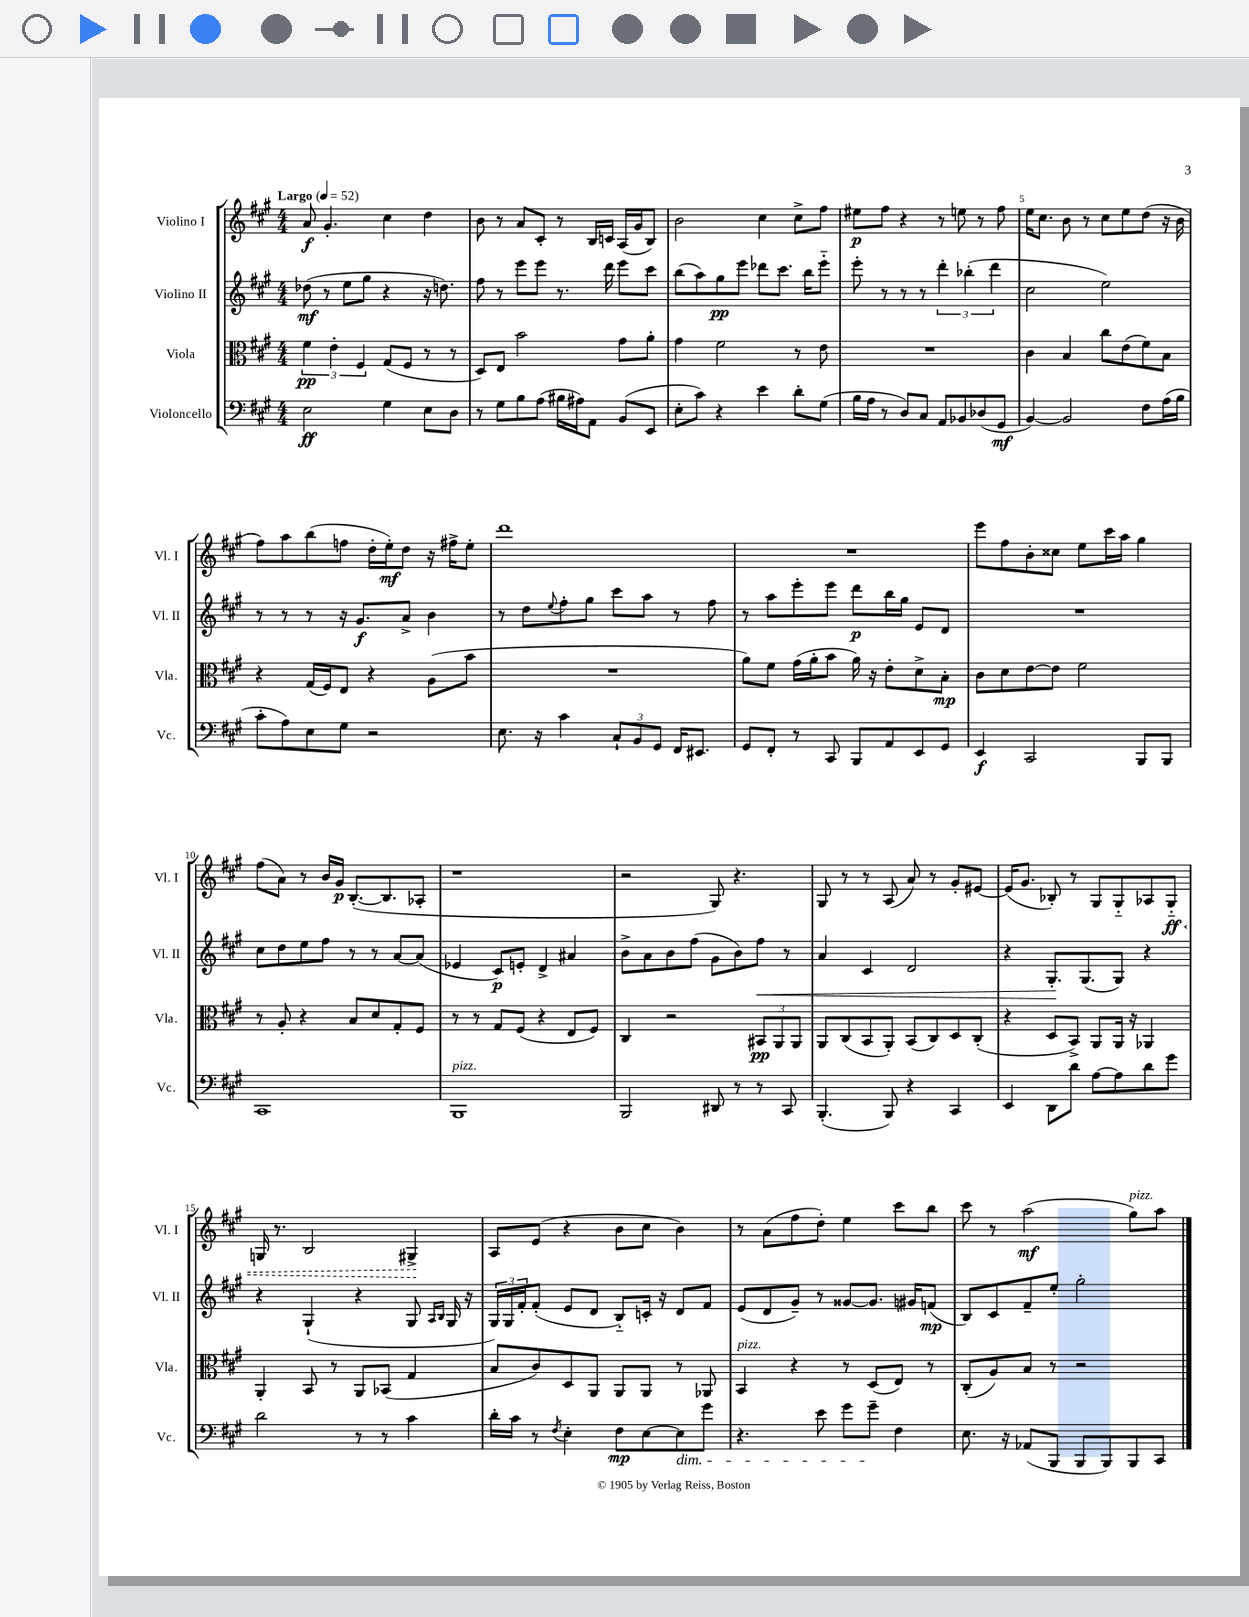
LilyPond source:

<<
\new StaffGroup <<
\new Staff = "s0" \with { instrumentName = "Violino I" shortInstrumentName = "Vl. I" } {
    \clef treble \key a \major \numericTimeSignature \time 4/4 \tempo "Largo" 4 = 52
    a'8\f gis'4.-. cis''4 d''4 |
    b'8 r8 a'8 cis'8-. r8 b16 c'16 a16( gis'16 b8) |
    b'2 cis''4 cis''8-> fis''8 |
    eis''8\p fis''8 r4 r8 e''8 r8 fis''8 |
    e''16 cis''8. b'8 r8 cis''8 e''8 d''8( r16 b'16 |
    fis''8) a''8 b''8( f''8 d''16-. e''16-.\mf) d''8 r16 fis''16-> e''8-. |
    d'''1 |
    R1 |
    e'''8 fis''8 b'8-. cisis''8 e''8 cis'''16 a''16 gis''4 |
    fis''8( a'8) r8 b'16 gis'16\p b8.~-.( b8. aes8-. |
    r1 |
    r2 gis8) r4. |
    gis8 r8 r8 a8( a'8) r8 gis'8-. eis'8~ |
    eis'16( gis'8. bes8-.) r8 gis8 gis8-_ aes8 \once \override Hairpin.style = #'dashed-line gis8-_\ff\< |
    g16 r8. b2 gis4->\! |
    a8 e'8( r4 b'8 cis''8 b'4) |
    r8 a'8( fis''8 d''8-.) e''4 cis'''8 b''8 |
    cis'''8 r8 a''2\mf( gis''8^\markup { \italic "pizz." }) a''8 \bar "|." |
}
\new Staff = "s1" \with { instrumentName = "Violino II" shortInstrumentName = "Vl. II" } {
    \clef treble \key a \major \numericTimeSignature \time 4/4
    des''8\mf( r8 e''8 gis''8 r4 r16 d''8.) |
    fis''8 r8 e'''8 e'''8 r8. d'''16 e'''8 cis'''8 |
    b''8( a''8) gis''8\pp e'''8 des'''8 cis'''8. b''16 e'''8-_ |
    e'''8-. r8 r8 r8 \tuplet 3/2 { d'''4-. bes''4-.( d'''4 } |
    cis''2 e''2) |
    r8 r8 r8 r16 gis'8.\f a'8-> b'4 |
    r8 d''8 \appoggiatura { e''8 } fis''8-. gis''8 cis'''8 a''8 r8 fis''8 |
    r8 a''8 e'''8-. e'''8 d'''8\p b''16 gis''16 e'8 d'8 |
    R1 |
    cis''8 d''8 e''8 fis''8 r8 r8 a'8~ a'8( |
    ees'4 cis'8\p) e'8-. d'4-> ais'4 |
    b'8-> a'8 b'8 fis''8( gis'8 b'8) fis''8\< r8 |
    a'4 cis'4 d'2 |
    r4 gis8.-.\! gis8.( gis8) r4 |
    r4 gis4-!( r4 gis8 \grace { a16 b16 } gis16 r16 |
    \tuplet 3/2 { gis16) gis16 fis'16-. } fis'8-.( e'8 d'8 b8-_) c'16-. r16 d'8 fis'8 |
    e'8( d'8 gis'8--) r8 gisis'8~ gisis'8. gis'16 f'8\mp( |
    b8) cis'8 fis'8-- e''8-. gis''2-. \bar "|." |
}
\new Staff = "s2" \with { instrumentName = "Viola" shortInstrumentName = "Vla." } {
    \clef alto \key a \major \numericTimeSignature \time 4/4
    \tuplet 3/2 { fis'4\pp e'4-. fis4 } gis8( fis8 r8 r8 |
    d8) e8 b'2 gis'8 a'8-. |
    gis'4 fis'2 r8 e'8 |
    R1 |
    cis'4 b4 cis''8 e'8( fis'8) b8 |
    r4 gis16( fis16) e8 r4 a8( b'8 |
    R1 |
    a'8) fis'8 gis'16( a'16-. b'8 a'16) r16 e'8-. d'8-> b8-.\mp |
    cis'8 d'8 e'8~ e'8 fis'2 |
    r8 a8-. r4 b8 d'8 gis8-. fis8 |
    r8 r8 gis8 fis8( r4 e8 fis8) |
    cis4 r2 \tuplet 3/2 { bis,8\pp a,8 a,8 } |
    a,8 cis8( b,8 a,8-.) b,8( cis8) d8 cis8-.( |
    r4 d8 b,8->) a,8 a,16 r16 aes,4 |
    a,4-. b,8 r8 a,8 bes,8( gis4 |
    b8 cis'8) d8 a,8 a,8 a,8 r8 aes,8 |
    b,4^\markup { \italic "pizz." } r4 r8 d8( e8) r8 |
    cis8-.( a8) b8 r8 r2 \bar "|." |
}
\new Staff = "s3" \with { instrumentName = "Violoncello" shortInstrumentName = "Vc." } {
    \clef bass \key a \major \numericTimeSignature \time 4/4
    e2\ff gis4 e8 d8 |
    r8 gis8 b8 a8( bis16 ais16) a,8 b,8( e,8 |
    e8-. cis'8) r4 e'4 d'8-. gis8( |
    b16 a16 r8 d8) cis8 a,8 bes,8 des8( gis,8\mf |
    b,4~) b,2 fis8 a16( b16 |
    cis'8-. a8) e8 gis8 r2 |
    e8. r16 cis'4 \tuplet 3/2 { cis8-! b,8 gis,8 } fis,16 eis,8. |
    gis,8 fis,8-. r8 cis,8 b,,8 a,8 e,8 gis,8 |
    e,4\f cis,2 b,,8 b,,8 |
    cis,1 |
    b,,1^\markup { \italic "pizz." } |
    b,,2 dis,8 r8 r8 cis,8 |
    b,,4.-.( b,,8) r4 cis,4 |
    e,4 d,8 d'8 a8~ a8 d'8 gis'8 |
    d'2 r8 r8 cis'4 |
    d'16-. cis'16 r8 \acciaccatura { fis8 } e4-. fis8\mp e8~ e8\dim gis'8 |
    r4. e'8 gis'8 gis'8--\! fis4 |
    e8. r16 aes,8( b,,8 b,,8 b,,8) b,,8 cis,8 \bar "|." |
}
>>
>>
\layout { \context { \Score \override BarNumber.break-visibility = ##(#f #t #t) barNumberVisibility = #(every-nth-bar-number-visible 5) } }
